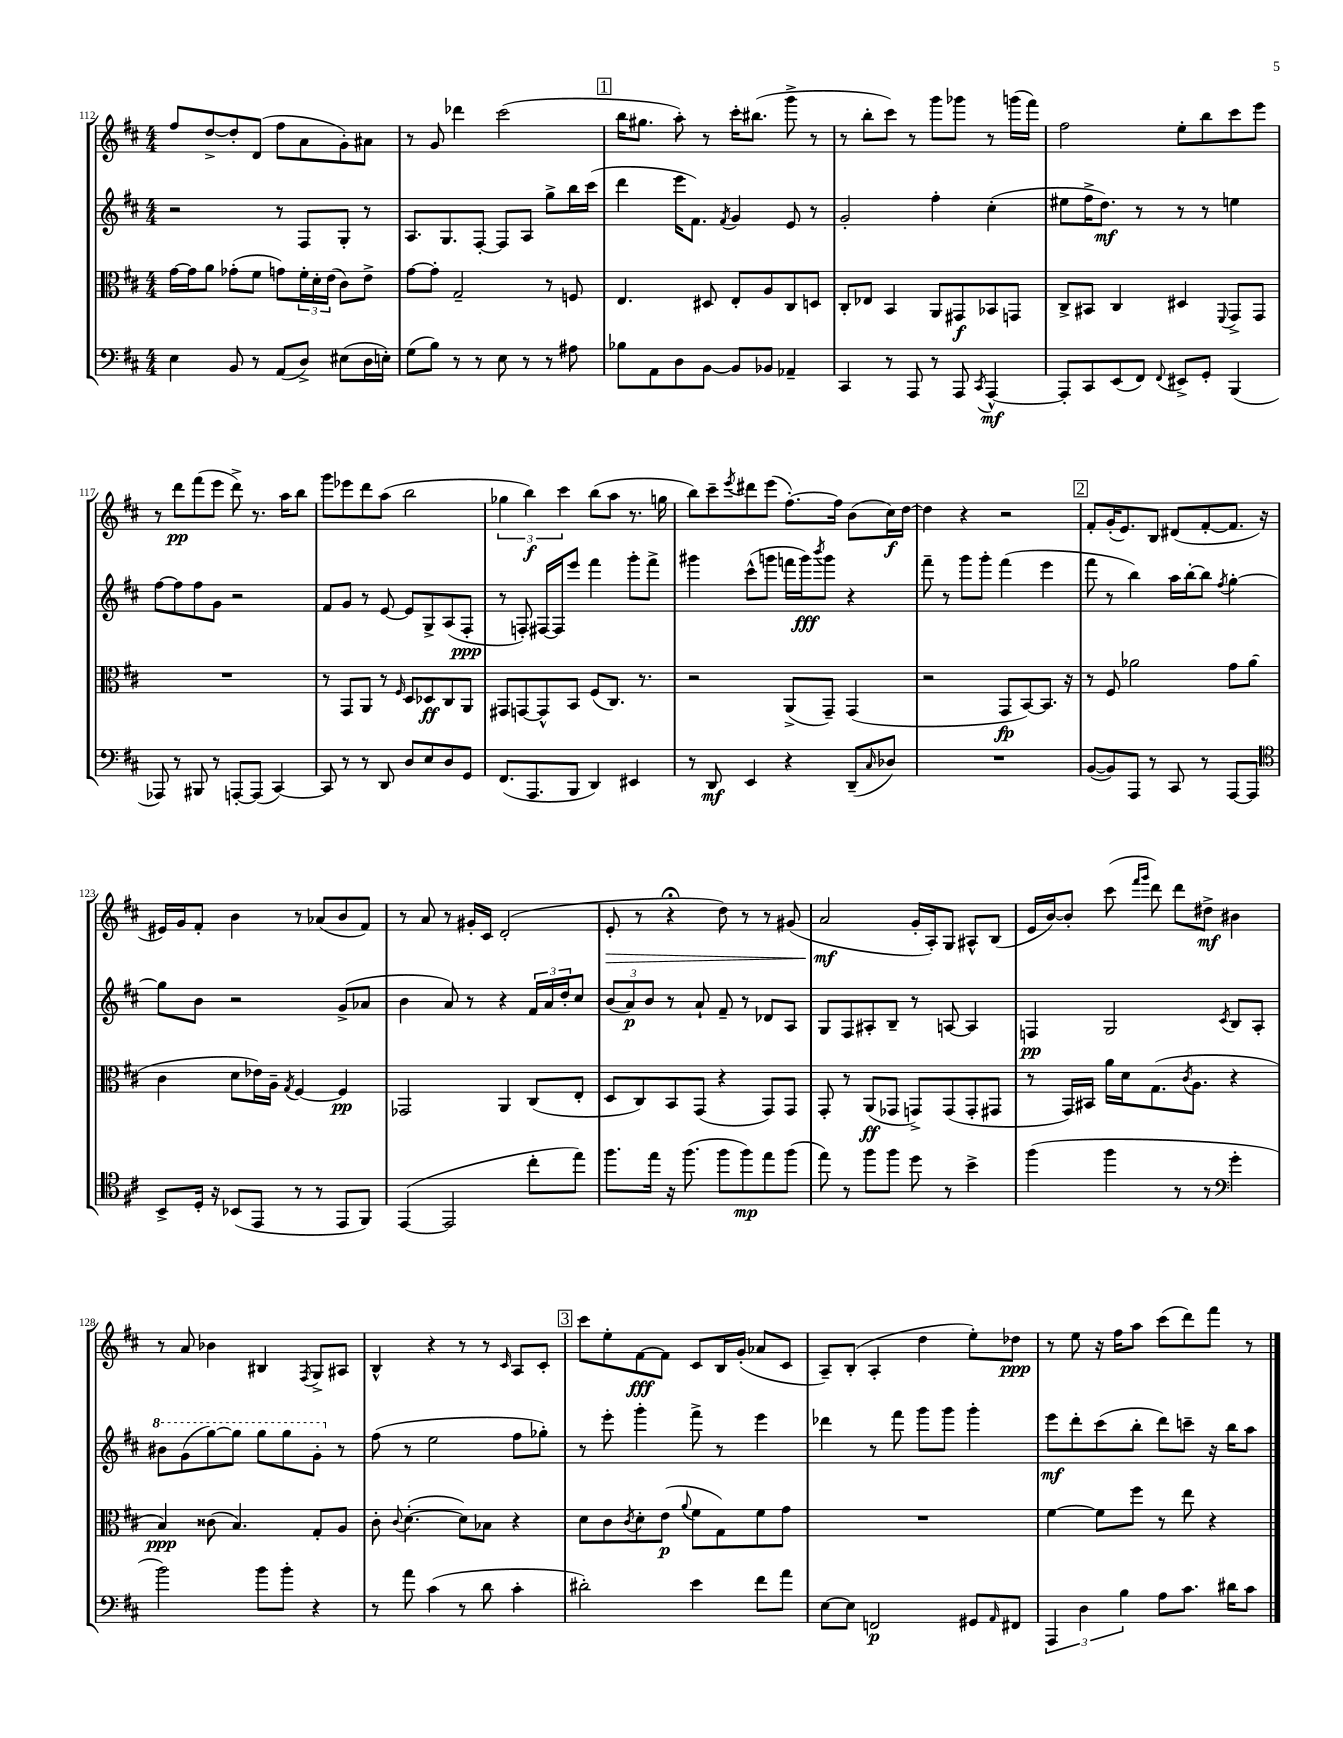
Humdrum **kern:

**kern	**kern	**kern	**kern
*staff4	*staff3	*staff2	*staff1
*clefF4	*clefC3	*clefG2	*clefG2
*k[f#c#]	*k[f#c#]	*k[f#c#]	*k[f#c#]
*M4/4	*M4/4	*M4/4	*M4/4
4E	[16g	2r	8ff#
.	16g]	.	.
.	8a	.	[8dd^
8BB	(8g-'	.	8dd']
8r	8f#	.	(8d
(8AA	8g)	8r	8ff#
8D^)	24f#'	8F#	8a
.	24d'	.	.
.	(24e	.	.
(8E#	8c#)	8G'	8g')
16D	8e^	8r	8a#
16E')	.	.	.
=	=	=	=
(8G	[8g	8.A	8r
8B)	8g']	.	8g
.	.	8.G	.
8r	2G~	.	4ddd-
8r	.	[8F#'	.
8E	.	8F#]	(2ccc#
8r	.	8A	.
8r	8r	8gg^	.
8A#	8F	16bb	.
.	.	(16ccc#	.
=	=	=	=
8B-	4.E	4ddd	16bb
.	.	.	8.gg#
8AA	.	.	.
8D	.	16eee	8aa')
.	.	8.f#)	.
[8BB	8D#	.	8r
.	.	8qf#	.
8BB]	8E'	4g	16ccc#'
.	.	.	(8.bb#
8BB-	8A	.	.
4AA-~	8C#	8e	8ggg^
.	8D	8r	8r
=	=	=	=
4CC#	8C#'	2g'	8r
.	8E-	.	8bb'
8r	4BB	.	8ccc#)
8AAA	.	.	8r
8r	8AA	4ff#'	8ggg
8AAA	8GG#	.	8ggg-
8qCC#	.	.	.
[4AAA^^	8BB-	(4cc#'	8r
.	8GG	.	(16ggg
.	.	.	16fff#)
=	=	=	=
8AAA']	8C#^	8ee#	2ff#
8CC#	8BB#	16ff#^	.
.	.	8.dd)	.
(8EE	4C#	.	.
8FF#)	.	8r	.
8qqFF#	.	.	.
8EE#^	4D#	8r	8ee'
8GG'	.	8r	8bb
.	8qqFF#	.	.
(4BBB	8GG^	4ee	8ccc#
.	8GG	.	8eee
=	=	=	=
8AAA-)	1r	[8ff#	8r
8r	.	8ff#]	8ddd
8BBB#	.	8ff#	(8fff#
8r	.	8g	8eee
[8AAA'	.	2r	8ddd^)
(8AAA]	.	.	8.r
[4CC#)	.	.	.
.	.	.	16aa
.	.	.	8bb
=	=	=	=
8CC#]	8r	8f#	8ggg
8r	8GG	8g	8eee-
8r	8AA	8r	8ddd
8DD	8r	[8e	(8aa
.	16qqF#	.	.
8D	8D	8e]	2bb
8E	8D-	8G^	.
8D	8C#	(8A	.
8GG	8AA	8F#'	.
=	=	=	=
(8.FF#	8GG#	8r	6gg-
.	[8GG	8F')	.
.	.	.	6bb)
8.AAA	.	.	.
.	8GG^^]	[16F#	.
.	.	16F#]	.
.	.	.	6ccc#
8BBB	8BB	8eee	.
4DD)	(8F#	4fff#	(8bb
.	8.C#)	.	8aa
4EE#	.	8ggg'	8.r
.	8.r	.	.
.	.	8fff#^	.
.	.	.	16gg
=	=	=	=
8r	2r	4ggg#	8bb)
8DD	.	.	8ccc#~
.	.	.	8qeee
4EE	.	(8ccc#^^	8ddd#
.	.	8ggg	(8eee
4r	(8AA^	16fff	[8.ff#')
.	.	16ggg)	.
.	.	8qbbb	.
.	8GG~)	8ggg	.
.	.	.	16ff#]
(8DD~	(4GG	4r	(8b
16qqC#	.	.	.
8D-)	.	.	16cc#)
.	.	.	[16dd
=	=	=	=
1r	2r	8fff#~	4dd]
.	.	8r	.
.	.	8ggg	4r
.	.	8ggg'	.
.	8GG	(4fff#	2r
.	[8BB)	.	.
.	8.BB]	4eee	.
.	16r	.	.
=	=	=	=
([8BB	8r	8fff#	8f#'
8BB])	8F#	8r	(16g'
.	.	.	8.e)
8AAA	2a-	4bb)	.
8r	.	.	8B
8CC#	.	16aa	(8d#
.	.	[16bb'	.
8r	.	8bb]	[8f#'
.	.	8qff#	.
[8AAA	8g	[4gg'	8.f#]
8AAA]	(8a-	.	.
.	.	.	16r
=	=	=	=
*clefC4	*	*	*
8BB^	4c#	8gg]	16e#)
.	.	.	16g
16D'	.	8b	8f#'
16r	.	.	.
(8BB-	8d	2r	4b
8EE	16e-)	.	.
.	16A~	.	.
.	8qG	.	.
8r	[4F#	.	8r
8r	.	.	(8a-
8EE	4F#]	(8g^	8b
8FF#)	.	8a-	8f#)
=	=	=	=
([4EE	2GG-	4b	8r
.	.	.	8a
2EE]	.	8a)	8r
.	.	8r	16g#'
.	.	.	16c#
.	4AA	4r	(2d'
8cc#'	(8C#	24f#	.
.	.	24a	.
.	.	24dd'	.
8ee)	8E'	8cc#	.
=	=	=	=
8.ff#	8D	(12b	8e'
.	.	12a)	.
.	8C#)	.	8r
.	.	12b	.
16ee	.	.	.
16r	8BB	8r	4r;
(8.ff#	.	.	.
.	(8GG	8a`	.
8ff#	4r	8f#~	8dd)
8ff#)	.	8r	8r
8ee	8GG)	8d-	8r
(8ff#	8GG	8A	(8g#
=	=	=	=
8ee)	8GG'	8G	2a
8r	8r	8F#	.
8ff#	(8AA	8A#'	.
8ff#	8GG-	8B~	.
8dd	8GG^)	8r	16g'
.	.	.	16A')
8r	(8GG	[8A	8G
4b^	8GG'	4A]	8A#^^
.	8GG#	.	(8B
=	=	=	=
(4ff#	8r	4F	16e
.	.	.	[16b)
.	16GG)	.	8b']
.	16BB#	.	.
4ff#	16a	2G	(8ccc#
.	16d	.	.
.	.	.	16qqfff#
.	.	.	16qqggg
.	(8.G	.	8ddd)
8r	.	.	8ddd
.	8qc#	.	.
.	8.A	.	.
8r	.	.	8dd#^
*clefF4	*	*	*
.	.	8qc#	.
4g'	4r	8B	4b#
.	.	8A'	.
=	=	=	=
2b)	4B)	8bb#	8r
.	.	(8gg	8a
.	(8c##	[8ggg)	4b-
.	4.B)	8ggg]	.
8b	.	8ggg	4B#
8b'	.	8ggg	.
.	.	.	8qF#
4r	8G'	8gg'	8G^
.	8A	8r	8A#
=	=	=	=
8r	8c#'	(8ff#	4B^^
.	8qqc#	.	.
8a	([4.d'	8r	.
(4c#	.	2ee	4r
8r	8d])	.	8r
8d	8B-	.	8r
.	.	.	16qqc#
4c#'	4r	8ff#	8A
.	.	8gg-')	8c#'
=	=	=	=
2d#')	8d	8r	8ccc#
.	8c#	8eee'	8ee'
.	8qc#	.	.
.	8d'	4ggg'	[8f#
.	(8e	.	8f#]
.	8qqa	.	.
4e	8f#	8fff#^	8c#
.	8G)	8r	16B
.	.	.	(16g'
8f#	8f#	4eee	8a-
8a	8g	.	8c#
=	=	=	=
[8E	1r	4ddd-	8A~)
8E]	.	.	(8B'
2FF	.	8r	4A'
.	.	8fff#	.
.	.	8ggg	4dd
.	.	8ggg	.
8GG#	.	4ggg'	8ee')
16qqAA	.	.	.
8FF#	.	.	8dd-
=	=	=	=
6AAA	[4f#	8eee	8r
.	.	8ddd'	8ee
6D	.	.	.
.	8f#]	(8ccc#	16r
.	.	.	16ff#
6B	.	.	.
.	8ff#	8bb'	8aa
8A	8r	8ddd)	(8ccc#
8.c#	8ee	8ccc~	8ddd)
.	4r	16r	8fff#
16d#	.	16bb	.
8c#	.	8aa	8r
==	==	==	==
*-	*-	*-	*-
